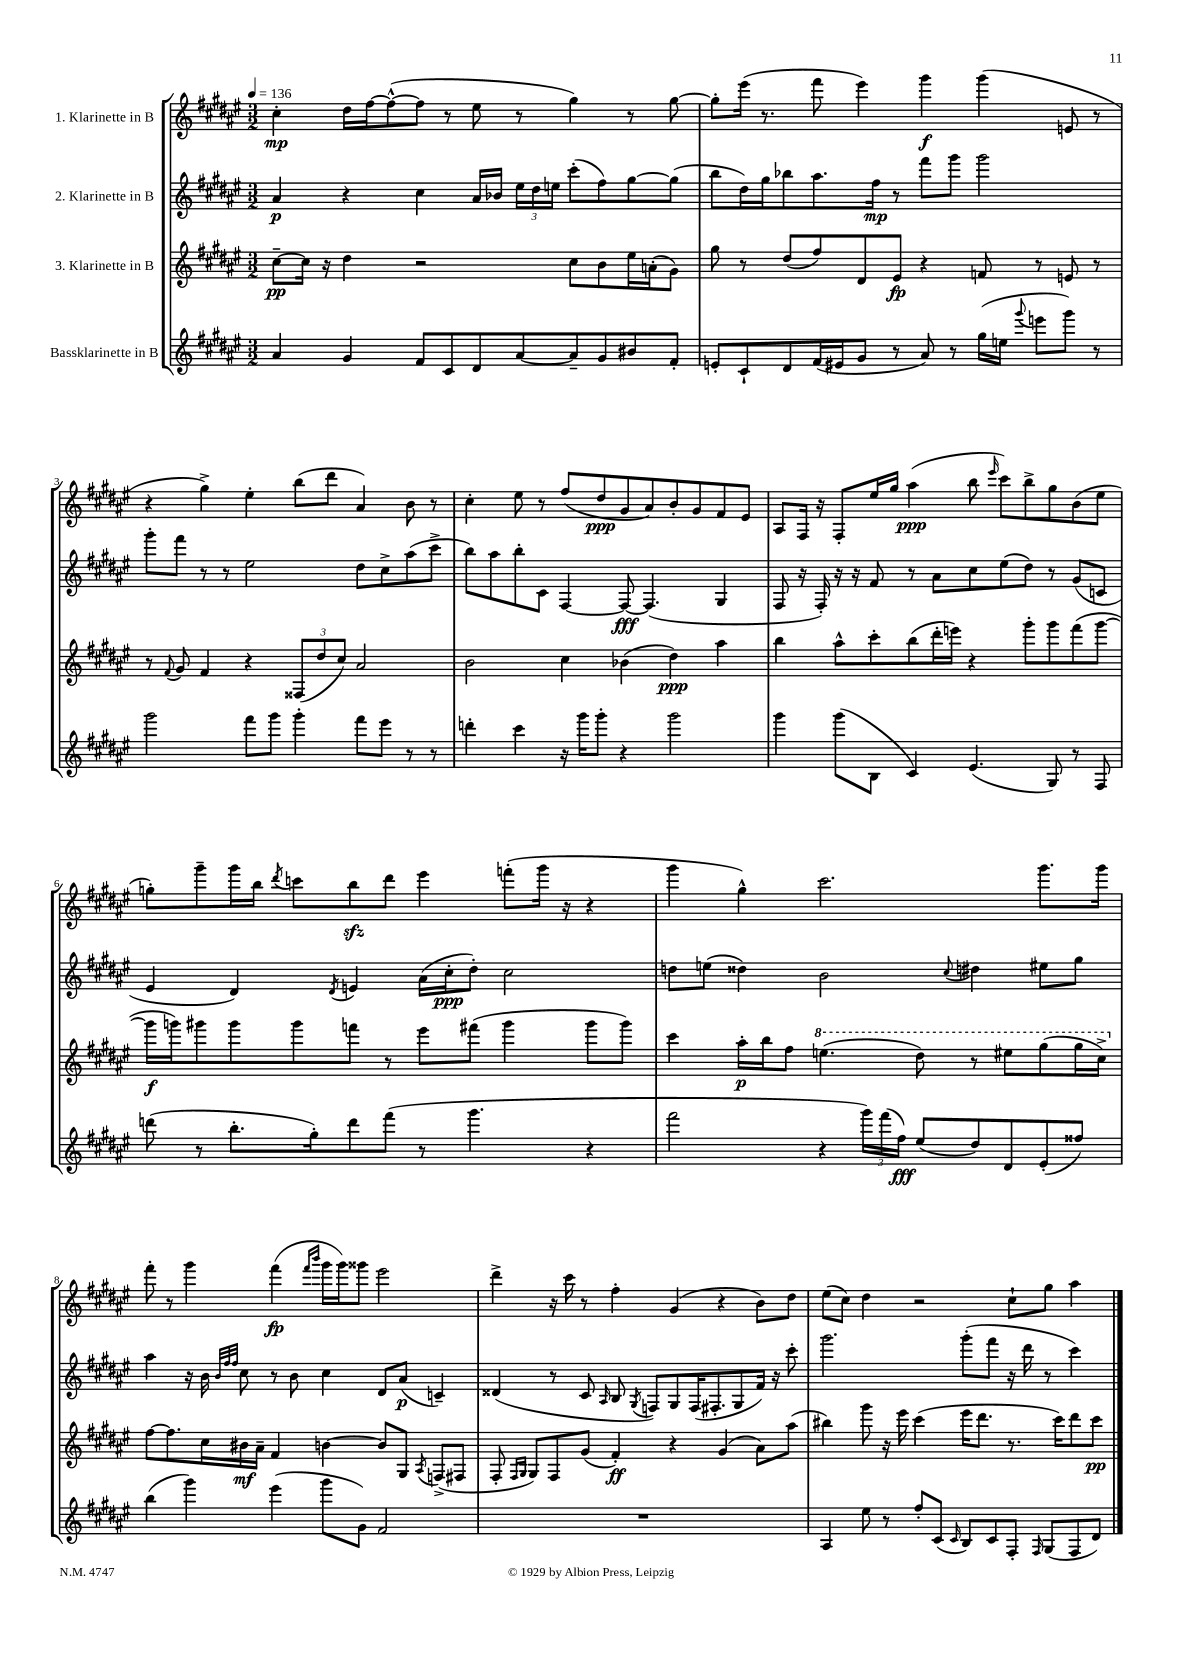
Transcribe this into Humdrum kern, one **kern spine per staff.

**kern	**dynam	**kern	**dynam	**kern	**dynam	**kern	**dynam
*part4	*part4	*part3	*part3	*part2	*part2	*part1	*part1
*staff4	*staff4	*staff3	*staff3	*staff2	*staff2	*staff1	*staff1
*I"Bassklarinette in B	*	*I"3. Klarinette in B	*	*I"2. Klarinette in B	*	*I"1. Klarinette in B	*
*clefG2	*	*clefG2	*	*clefG2	*	*clefG2	*
*k[f#c#g#d#a#e#]	*	*k[f#c#g#d#a#e#]	*	*k[f#c#g#d#a#e#]	*	*k[f#c#g#d#a#e#]	*
*M3/2	*	*M3/2	*	*M3/2	*	*M3/2	*
*MM136	*	*MM136	*	*MM136	*	*MM136	*
=1	=1	=1	=1	=1	=1	=1	=1
4a#/	.	[8cc#~\L	pp	4a#/	p	4cc#'\	mp
.	.	16cc#\Jk]	.	.	.	.	.
.	.	16r	.	.	.	.	.
4g#/	.	4dd#\	.	4r	.	16dd#\LL	.
.	.	.	.	.	.	[16ff#\J	.
.	.	.	.	.	.	(8ff#^^\_	.
8f#/L	.	2r	.	4cc#\	.	8ff#\J]	.
8c#/	.	.	.	.	.	8r	.
8d#/	.	.	.	16a#/LL	.	8ee#\	.
.	.	.	.	16b-X/JJ	.	.	.
[8a#/	.	.	.	24ee#\LL	.	8r	.
.	.	.	.	24dd#\	.	.	.
.	.	.	.	24een\JJ	.	.	.
8a#~/]	.	8cc#\L	.	(8ccc#'\L	.	4gg#\)	.
8g#/	.	8b\	.	8ff#\)	.	.	.
8b#X/	.	16ee#\L	.	[8gg#\	.	8r	.
.	.	(16an'\J	.	.	.	.	.
8f#'/J	.	8g#\J)	.	(8gg#\J]	.	[8gg#\	.
=2	=2	=2	=2	=2	=2	=2	=2
8en'/L	.	8gg#\	.	8bb\L	.	8gg#'\L]	.
8c#`/	.	8r	.	16dd#\L)	.	(16eee#\Jk	.
.	.	.	.	16gg#\J	.	8.r	.
8d#/	.	(8dd#/L	.	8bb-X\	.	.	.
(16f#/L	.	8ff#/)	.	8.aa#\	.	8fff#\	.
16e#X/J	.	.	.	.	.	.	.
8g#/J	.	8d#/	.	.	.	4eee#\)	.
.	.	.	.	16ff#\Jk	mp	.	.
8r	.	8e#/J	fp	8r	.	.	.
8a#/)	.	4r	.	8fff#\L	.	4ggg#\	f
8r	.	.	.	8ggg#\J	.	.	.
(16gg#\LL	.	8fn/	.	2ggg#\	.	(4ggg#\	.
16een\JJ	.	.	.	.	.	.	.
8qqggg#/	.	.	.	.	.	.	.
8eeen\L	.	8r	.	.	.	.	.
8ggg#\J)	.	8en/	.	.	.	8en/	.
8r	.	8r	.	.	.	8r	.
!!LO:LB:g=z
=3	=3	=3	=3	=3	=3	=3	=3
2ggg#\	.	8r	.	8ggg#'\L	.	4r	.
.	.	8qqf#/	.	.	.	.	.
.	.	8g#/	.	8fff#\J	.	.	.
.	.	4f#/	.	8r	.	4gg#^\)	.
.	.	.	.	8r	.	.	.
8fff#\L	.	4r	.	2ee#\	.	4ee#'\	.
8ggg#\J	.	.	.	.	.	.	.
4ggg#'\	.	(12F##X/L	.	.	.	(8bb\L	.
.	.	12dd#/	.	.	.	.	.
.	.	.	.	.	.	8ddd#\J	.
.	.	12cc#/J)	.	.	.	.	.
8fff#\L	.	2a#/	.	8dd#\L	.	4a#/)	.
8eee#\J	.	.	.	8cc#^\	.	.	.
8r	.	.	.	(8aa#\	.	8b\	.
8r	.	.	.	8ccc#^\J	.	8r	.
=4	=4	=4	=4	=4	=4	=4	=4
4dddn'\	.	2b\	.	8bb\L)	.	4cc#'\	.
.	.	.	.	8aa#\	.	.	.
4ccc#\	.	.	.	8bb'\	.	8ee#\	.
.	.	.	.	8c#\J	.	8r	.
16r	.	4cc#\	.	[4F#/	.	(8ff#/L	.
16ggg#\KL	.	.	.	.	.	.	.
8ggg#'\J	.	.	.	.	.	8dd#/	ppp
4r	.	(4b-X\	.	8F#/_	fff	8g#/	.
.	.	.	.	(4.F#/]	.	8a#/)	.
2ggg#\	.	4dd#\)	ppp	.	.	8b'/	.
.	.	.	.	.	.	8g#/	.
.	.	4aa#\	.	4G#/	.	8f#/	.
.	.	.	.	.	.	8e#/J	.
=5	=5	=5	=5	=5	=5	=5	=5
4ggg#\	.	4bb\	.	8F#/	.	8A#/L	.
.	.	.	.	16r	.	16F#/Jk	.
.	.	.	.	16F#'/)	.	16r	.
(8ggg#\L	.	8aa#^^\L	.	16r	.	8F#'/L	.
.	.	.	.	16r	.	.	.
8B\J	.	8ccc#'\	.	8f#/	.	16ee#/L	.
.	.	.	.	.	.	16gg#/JJ	.
4c#/)	.	(8bb\	.	8r	.	(4aa#\	ppp
.	.	16ddd#'\L	.	8a#\L	.	.	.
.	.	16eeen\JJ)	.	.	.	.	.
(4.e#/	.	4r	.	8cc#\	.	8bb\	.
.	.	.	.	.	.	16qqeee#/	.
.	.	.	.	(8ee#\	.	8ccc#\L)	.
.	.	8ggg#'\L	.	8dd#\J)	.	8bb^\	.
8G#/)	.	8ggg#\	.	8r	.	8gg#\	.
8r	.	(8fff#\	.	(8g#/L	.	(8b\	.
8F#/	.	[8ggg#\J	.	8cn/J	.	8ee#\J	.
!!LO:LB:g=z
=6	=6	=6	=6	=6	=6	=6	=6
(8dddn\	.	16ggg#\LL]	f	4e#/	.	8ggn'\L)	.
.	.	16gggn\J)	.	.	.	.	.
8r	.	8ggg#X\	.	.	.	8ggg#~\	.
8.bb'\L	.	8ggg#\	.	4d#/)	.	16ggg#\L	.
.	.	.	.	.	.	16bb\JJ	.
.	.	.	.	.	.	8qddd#/	.
.	.	8ggg#\	.	.	.	8cccn\L	.
16gg#'\k)	.	.	.	.	.	.	.
.	.	.	.	8qd#/	.	.	.
8ddd\	.	8fffn\J	.	4en/	.	8bbzz\	.
(8fff#\J	.	8r	.	.	.	8ddd#\J	.
8r	.	8eee#\L	.	(16a#\LL	.	4eee#\	.
.	.	.	.	16cc#'\J	ppp	.	.
4.ggg#\	.	(8fff#X\J	.	8dd#'\J)	.	.	.
.	.	4ggg#\	.	2cc#\	.	(8fffn'\L	.
.	.	.	.	.	.	16ggg#\Jk	.
.	.	.	.	.	.	16r	.
4r	.	8ggg#\L	.	.	.	4r	.
.	.	8ggg#\J)	.	.	.	.	.
=7	=7	=7	=7	=7	=7	=7	=7
2fff#\	.	4ccc#\	.	8ddn\L	.	4ggg#\	.
.	.	.	.	(8een\J	.	.	.
.	.	16aa#'\LL	p	4dd##X\)	.	4gg#^^\)	.
.	.	16bb\J	.	.	.	.	.
.	.	8ff#\J	.	.	.	.	.
*	*	*8va	*	*	*	*	*
4r	.	(4.eeen\	.	2b\	.	2.ccc#\	.
24ggg#\LL)	.	.	.	.	.	.	.
(24fff#\	.	.	.	.	.	.	.
24ff#\JJ)	fff	.	.	.	.	.	.
(8ee#/L	.	8ddd#\)	.	.	.	.	.
.	.	.	.	8qqcc#/	.	.	.
8dd#/)	.	8r	.	4dd#X\	.	.	.
8d#/	.	8eee#X\L	.	.	.	.	.
(8e#'/	.	(8ggg#\	.	8ee#X\L	.	8.ggg#\L	.
8ff##X/J)	.	16ggg#\L	.	8gg#\J	.	.	.
.	.	16ccc#^\JJ)	.	.	.	16ggg#\Jk	.
!!LO:LB:g=z
=8	=8	=8	=8	=8	=8	=8	=8
*	*	*X8va	*	*	*	*	*
(4bb\	.	[8ff#\L	.	4aa#\	.	8fff#'\	.
.	.	8.ff#\]	.	.	.	8r	.
4ggg#\)	.	.	.	16r	.	4ggg#\	.
.	.	16cc#\L	.	16b\	.	.	.
.	.	.	.	32qqb/LLL	.	.	.
.	.	.	.	32qqff#/	.	.	.
.	.	.	.	32qqff#/JJJ	.	.	.
.	.	16b#X\	mf	8cc#\	.	.	.
.	.	16a#~\JJ	.	.	.	.	.
(4eee#\	.	4f#/	.	8r	.	(4fff#\	fp
.	.	.	.	8b\	.	.	.
.	.	.	.	.	.	16qqfff#/LL	.
.	.	.	.	.	.	16qqbbb/JJ	.
8ggg#\L	.	[4bn\	.	4cc#\	.	16ggg#\LL	.
.	.	.	.	.	.	16ggg#\J)	.
8g#\J)	.	.	.	.	.	8ggg##X\J	.
2f#/	.	8b/L]	.	8d#/L	.	2eee#\	.
.	.	8G#/J	.	(8a#/J	p	.	.
.	.	8qA#/	.	.	.	.	.
.	.	(8Fn^/L	.	4cn~/)	.	.	.
.	.	8F#X/J	.	.	.	.	.
=9	=9	=9	=9	=9	=9	=9	=9
1.r	.	8F#'/	.	(4d##X/	.	4ddd#^\	.
.	.	16qqF#/LL	.	.	.	.	.
.	.	16qqG#/JJ	.	.	.	.	.
.	.	8G#/L)	.	.	.	.	.
.	.	8F#/	.	8r	.	16r	.
.	.	.	.	.	.	16ccc#\	.
.	.	(8g#/J	.	8c#/	.	8r	.
.	.	.	.	16qqA#/	.	.	.
.	.	4f#'/)	ff	8B/	.	4ff#'\	.
.	.	.	.	8qG#/	.	.	.
.	.	.	.	8Fn/L)	.	.	.
.	.	4r	.	8G#/	.	(4g#/	.
.	.	.	.	(16F/K	.	.	.
.	.	.	.	8.F#X'/	.	.	.
.	.	(4g#/	.	.	.	4r	.
.	.	.	.	8G#/	.	.	.
.	.	8a#\L)	.	16f#/Jk)	.	8b\L)	.
.	.	.	.	16r	.	.	.
.	.	(8aa#\J	.	8ccc#'\	.	8dd#\J	.
=10	=10	=10	=10	=10	=10	=10	=10
4A#/	.	4bb#X\)	.	2.ggg#\	.	(8ee#\L	.
.	.	.	.	.	.	8cc#\J)	.
8ee#\	.	8ggg#\	.	.	.	4dd#\	.
8r	.	16r	.	.	.	.	.
.	.	16eee#\	.	.	.	.	.
8ff#'/L	.	(4ccc#\	.	.	.	2r	.
(8c#/J	.	.	.	.	.	.	.
16qqc#/	.	.	.	.	.	.	.
8B/L)	.	16eee#\KL	.	(8ggg#'\L	.	.	.
.	.	8.ddd#\J	.	.	.	.	.
8c#/	.	.	.	8fff#\J	.	.	.
8F#'/J	.	8.r	.	16r	.	8cc#`\L	.
.	.	.	.	16ddd#\	.	.	.
16qqF#/	.	.	.	.	.	.	.
(8G#/L	.	.	.	8r	.	8gg#\J	.
.	.	16ccc#\KL)	.	.	.	.	.
8F#/	.	8ddd#\	.	4ccc#\)	.	4aa#\	.
8d#/J)	.	8ccc#\J	pp	.	.	.	.
==	==	==	==	==	==	==	==
*-	*-	*-	*-	*-	*-	*-	*-
